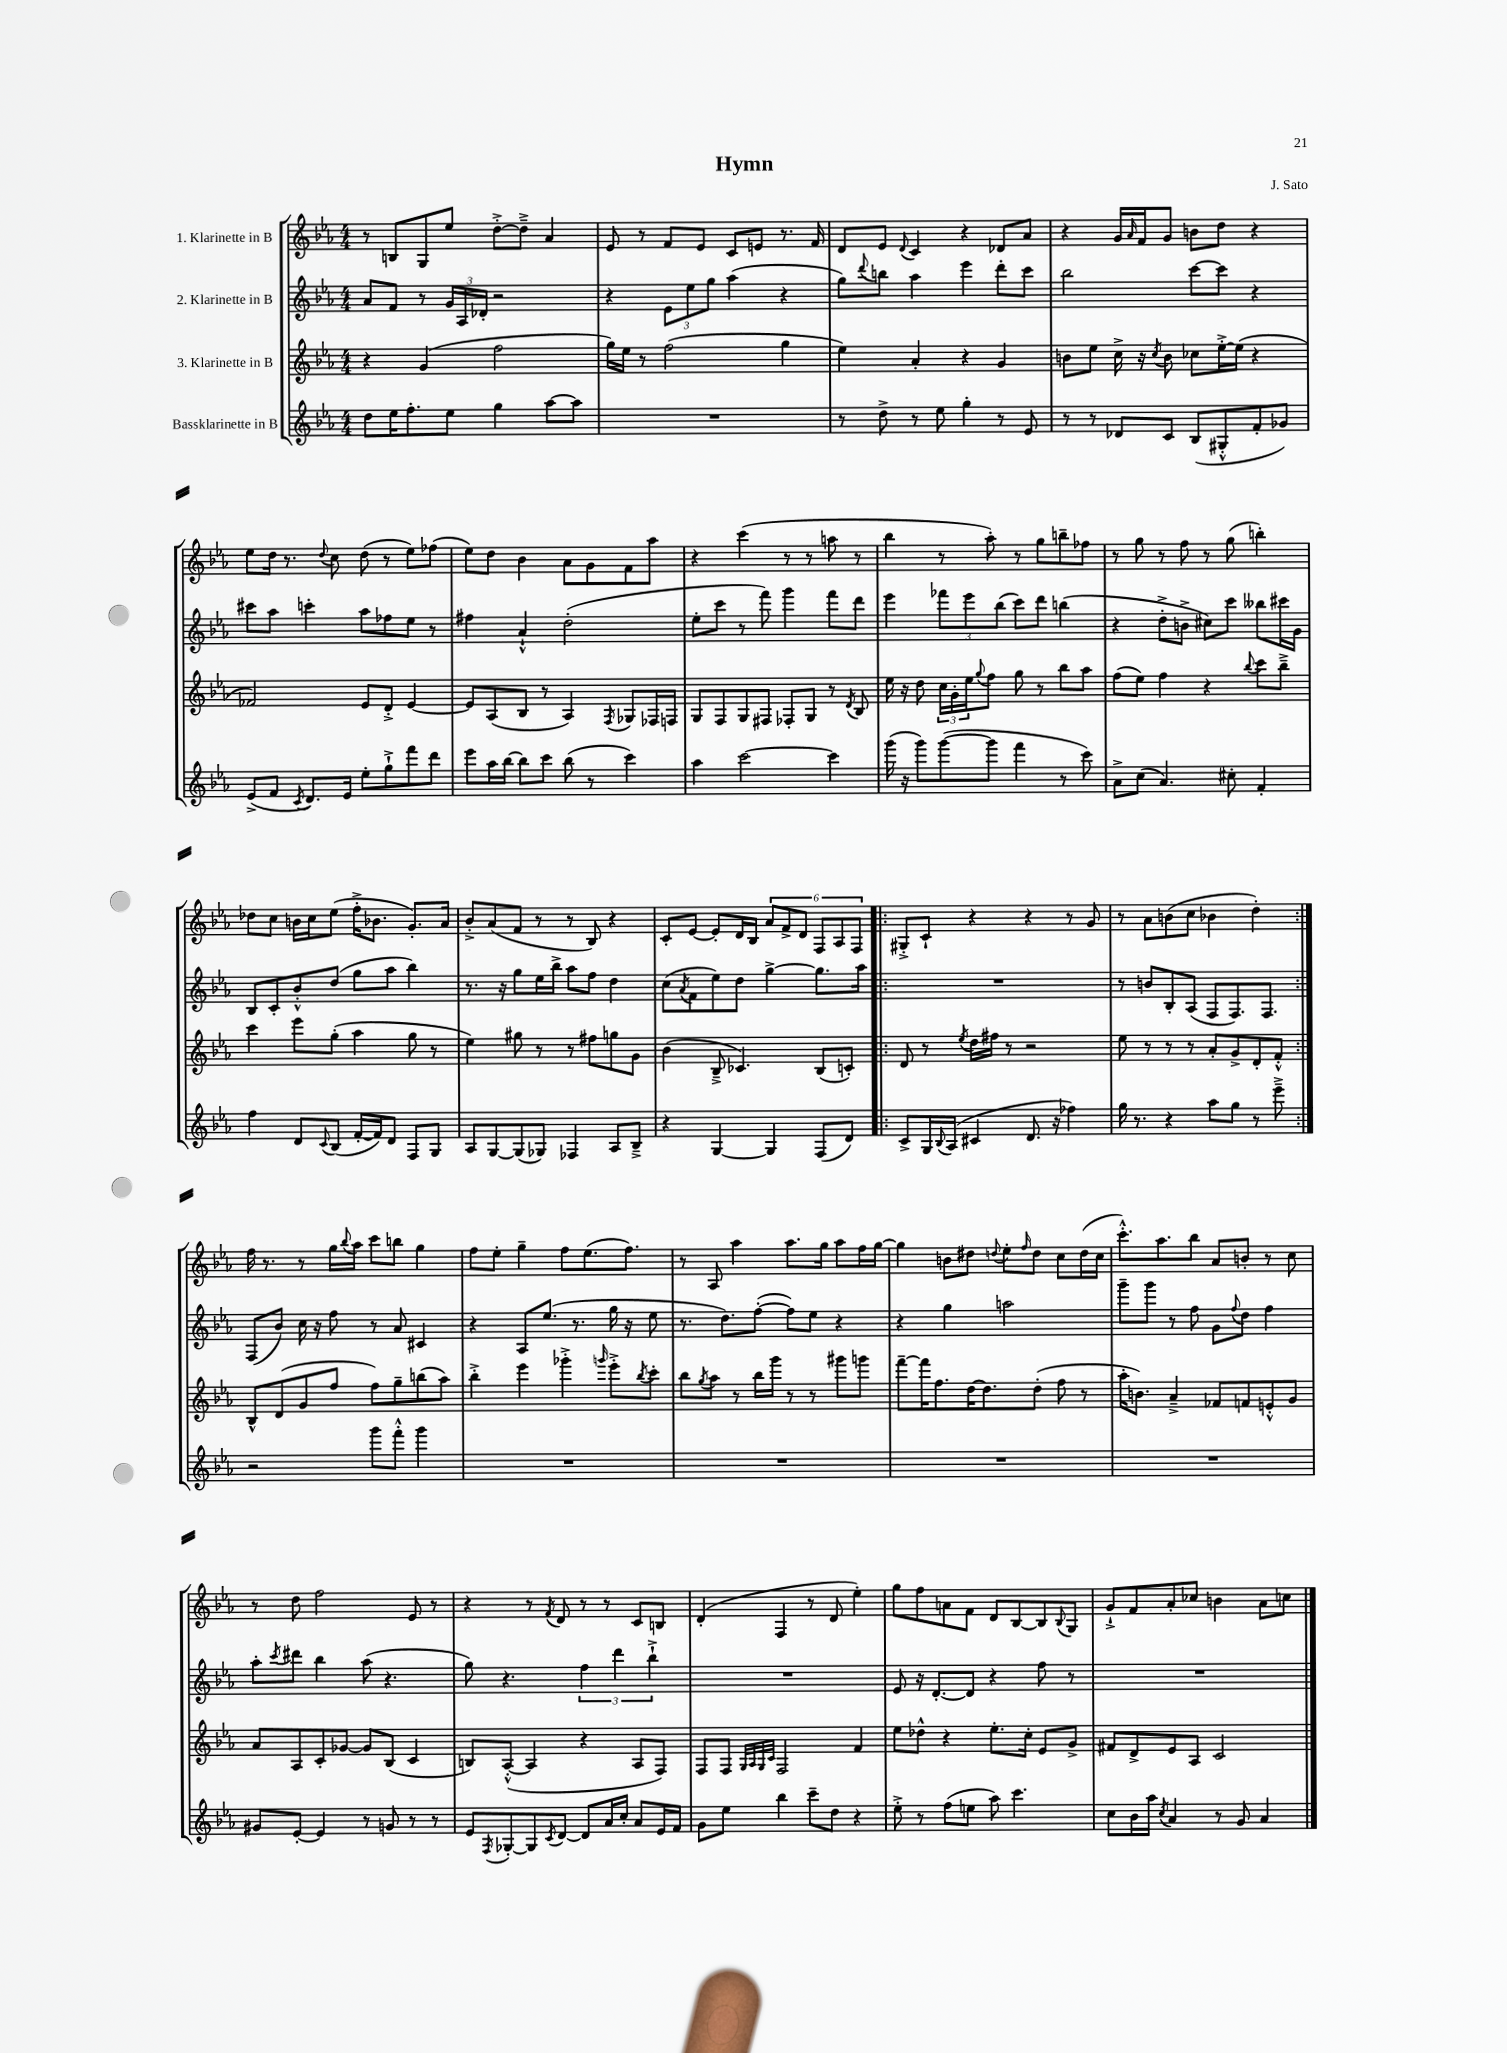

**kern	**kern	**kern	**kern
*staff4	*staff3	*staff2	*staff1
*clefG2	*clefG2	*clefG2	*clefG2
*k[b-e-a-]	*k[b-e-a-]	*k[b-e-a-]	*k[b-e-a-]
*M4/4	*M4/4	*M4/4	*M4/4
8dd	4r	8a-	8r
16ee-	.	8f	8B
8.ff'	.	.	.
.	(4g	8r	8G
8ee-	.	24g	8ee-
.	.	24A-	.
.	.	24d-'	.
4gg	2ff	2r	[8dd'^
.	.	.	8dd~^]
[8aa-	.	.	4a-
8aa-]	.	.	.
=	=	=	=
1r	16gg)	4r	8e-
.	16ee-	.	.
.	8r	.	8r
.	(2ff	12e-	8f
.	.	12ee-	.
.	.	.	8e-
.	.	12gg	.
.	.	(4aa-	8c
.	.	.	8e
.	4gg	4r	8.r
.	.	.	16f
=	=	=	=
8r	4ee-)	8gg)	8d
.	.	8qqddd	.
8dd^	.	8bb	8e-
.	.	.	8qqd
8r	4a-'	4aa-	4c
8ee-	.	.	.
4gg'	4r	4eee-	4r
8r	4g	8ddd'	8d-
8e-	.	8ccc	8a-
=	=	=	=
8r	8b	2bb-	4r
8r	8ee-	.	.
8d-	16cc^	.	16g
.	.	.	16qqa-
.	16r	.	16f
.	8qcc	.	.
8c	8b	.	8g
(8B-	8cc-	[8ccc	8b
8G#'^^	[16ee-'^	8ccc]	8dd
.	(16ee-]	.	.
8f'	4r	4r	4r
8g-)	.	.	.
=	=	=	=
(8e-^	2f-)	8ccc#	8ee-
8f	.	8aa-	16dd
.	.	.	8.r
8qc	.	.	.
8.d)	.	4ccc'	.
.	.	.	8qqdd
.	.	.	8cc
16e-	.	.	.
8ee-'	8e-	8aa-	(8dd
8gg`^	8d'^	8ff-	8r
8fff	[4e-	8ee-	8ee-)
8ddd	.	8r	(8ff-
=	=	=	=
8eee-	8e-]	4ff#	8ee-)
16aa-	(8A-	.	8dd
[16bb-	.	.	.
8bb-]	8B-	4a-`^^	4b-
8ccc	8r	.	.
(8bb-	4A-)	(2dd'	8a-
8r	.	.	8g
.	8qF	.	.
4ccc)	8G-	.	8f
.	16F-	.	8aa-
.	16F	.	.
=	=	=	=
4aa-	8G	8ee-'	4r
.	8F	8ccc	.
[2ccc	8G	8r	(4ccc
.	8F#	8fff)	.
.	8F-'	4ggg	8r
.	8G	.	8r
4ccc]	8r	8fff	8aa
.	8qd	.	.
.	8B-	8ddd	8r
=	=	=	=
(16ggg	16ee-	4eee-	4bb-
16r	16r	.	.
8ggg)	8dd	.	.
([8ggg	24cc	12fff-	8r
.	24g'	.	.
.	24ee-	12eee-	.
.	8qqgg	.	.
8ggg]	8ff	.	8aa-')
.	.	(12bb-	.
4fff	8gg	8ccc)	8r
.	8r	8ddd	8gg
8r	8bb-	(4bb	8bb~
8ccc)	8aa-	.	8ff-
=	=	=	=
8a-^	(8ff	4r	8r
(8cc	8ee-)	.	8gg
4.a-)	4ff	8dd'^	8r
.	.	8b^	8ff
.	4r	8cc#)	8r
8cc#'	.	8ccc	(8gg
.	8qqbb-	.	.
4f'	8ccc	8bb--	4bb')
.	8bb-~^	16ccc#	.
.	.	16g	.
=	=	=	=
4ff	4ccc	8B-	8dd-
.	.	8c'	8cc
8d	8eee-	8b-'^^	16b
.	.	.	16cc
8qqc	.	.	.
(8B-	(8gg'	(8dd	(8ee-
[16f'	4aa-	8gg	16ff'^
16f])	.	.	8.b-
8d	.	8aa-	.
8F	8gg	4bb-)	8.g')
8G	8r	.	.
.	.	.	16a-
=	=	=	=
8A-	4ee-)	8.r	8b-'^
[8G	.	.	(8a-
.	.	16r	.
(8G]	8gg#	8gg	8f
8G-)	8r	16ee-	8r
.	.	16bb-^	.
4F-	8r	8aa-	8r
.	8ff#	8ff	8B-)
8A-	8gg	4dd	4r
8B-~^	8g	.	.
=	=	=	=
4r	(4b-	(8cc	8c'
.	.	8qa-	.
.	.	8f	[8e-
[4G	8B-~^	8ee-)	8e-']
.	4.c-)	8dd	16d
.	.	.	16B-
4G]	.	[4gg^	12a-
.	.	.	12f^
.	.	.	12d
(8F	(8B-	8.gg]	12F
.	.	.	12A-
8d)	8c')	.	.
.	.	.	12F
.	.	16aa-	.
=!|:	=!|:	=!|:	=!|:
8c^	8d	1r	8G#'^
16G	8r	.	8c`
8qqB-	.	.	.
(16A-	.	.	.
.	8qee-	.	.
4c#	16dd	.	4r
.	16ff#	.	.
.	8r	.	.
8.d	2r	.	4r
16r	.	.	.
4ff-)	.	.	8r
.	.	.	8g
=	=	=	=
16gg	8ee-	8r	8r
8.r	.	.	.
.	8r	8b	8a-
4r	8r	8B-'	(8b
.	8r	(8A-	8cc
8aa-	8a-'	8F	4b-
8gg	8g^	8.F)	.
8r	8d'	.	4dd')
.	.	8.F	.
8eee-~^	8f'^^	.	.
=:|!	=:|!	=:|!	=:|!
2r	8B-^^	(8F	16ff
.	.	.	8.r
.	(8d	8b-)	.
.	8g	16cc	8r
.	.	16r	.
.	8ff	8ff	16gg
.	.	.	8qqbb-
.	.	.	16aa-
8ggg	8ff)	8r	8ccc
8fff'^^	8gg~	8a-	8bb
4ggg	(8bb	4c#	4gg
.	8aa-)	.	.
=	=	=	=
1r	4bb-'^	4r	8ff
.	.	.	8ee-'
.	4eee-	8A-	4gg~
.	.	(8.ee-	.
.	4ggg-'^	.	8ff
.	.	8.r	.
.	.	.	(8.ee-
.	16qqggg	.	.
.	8eee-'^	16gg	.
.	.	16r	8.ff)
.	8qbb-	.	.
.	8ccc'	8ee-	.
=	=	=	=
1r	8bb-	8.r	8r
.	8qgg	.	.
.	8aa-	.	8A-
.	.	8.dd)	.
.	8r	.	4aa-
.	16bb-	([8ff'	.
.	16ggg	.	.
.	8r	8ff])	8.aa-
.	8r	8ee-	.
.	.	.	16gg
.	8ggg#	4r	8aa-
.	8ggg	.	16ff
.	.	.	[16gg
=	=	=	=
1r	[8fff~	4r	4gg]
.	16fff]	.	.
.	8.ff	.	.
.	.	4gg	8b
.	[16dd	.	8dd#
.	8.dd]	.	.
.	.	.	8qqdd
.	.	2aa	8ee-'
.	.	.	16qqff
.	(8dd'	.	8dd
.	8ff	.	8cc
.	8r	.	(16dd
.	.	.	16cc
=	=	=	=
1r	16aa-'	8ggg~	8.ccc'^^)
.	8.b)	.	.
.	.	8ggg	.
.	.	.	8.aa-
.	4a-~^	8r	.
.	.	8ff	8bb-
.	8f-	8g	8a-
.	.	8qqff	.
.	8f	8dd	8b'
.	8e'^^	4ff	8r
.	8g	.	8cc
=	=	=	=
8g#	8a-	8aa-'	8r
.	.	8qccc	.
[8e-'	8A-	8ddd#	8dd
4e-]	8c'	4bb-	2ff
.	[8g-	.	.
8r	8g-]	(8aa-	.
8g	(8B-	4.r	.
8r	4c	.	8e-
8r	.	.	8r
=	=	=	=
8e-	8B)	8gg)	4r
8qF	.	.	.
[8G-'	([8A-'^^	4.r	.
8G-]	4A-]	.	8r
8qc	.	.	8qf
[8d	.	.	8d
8d]	4r	6ff	8r
16a-	.	.	8r
.	.	6ddd	.
16cc'	.	.	.
8a-	8A-	.	8c
.	.	6bb-`^	.
16e-	8F)	.	8B
16f	.	.	.
=	=	=	=
8g	8F	1r	(4d'
8ee-	8F	.	.
.	32qqG	.	.
.	32qqA-	.	.
.	32qqG	.	.
.	32qqc	.	.
4bb-	2F	.	4F
8ccc~	.	.	8r
8dd	.	.	8d
4r	4f	.	4ee-')
=	=	=	=
8ee-'^	8ee-	8e-	8gg
8r	8dd-^^	16r	8ff
.	.	[8.d'	.
(8ff	4r	.	8a
8ee	.	8d]	8f
8aa-)	8.ee-'	4r	8d
4.ccc	.	.	[8B-
.	16cc'	.	.
.	8e-	8ff	8B-]
.	.	.	8qqB-
.	8g^	8r	8G
=	=	=	=
8cc	8f#	1r	8g`^
16b-	8d^	.	8f
16aa-	.	.	.
8qcc	.	.	.
4a-	8e-	.	8a-'
.	8A-	.	8cc-
8r	2c	.	4b
8g	.	.	.
4a-	.	.	8a-
.	.	.	8cc
==	==	==	==
*-	*-	*-	*-
